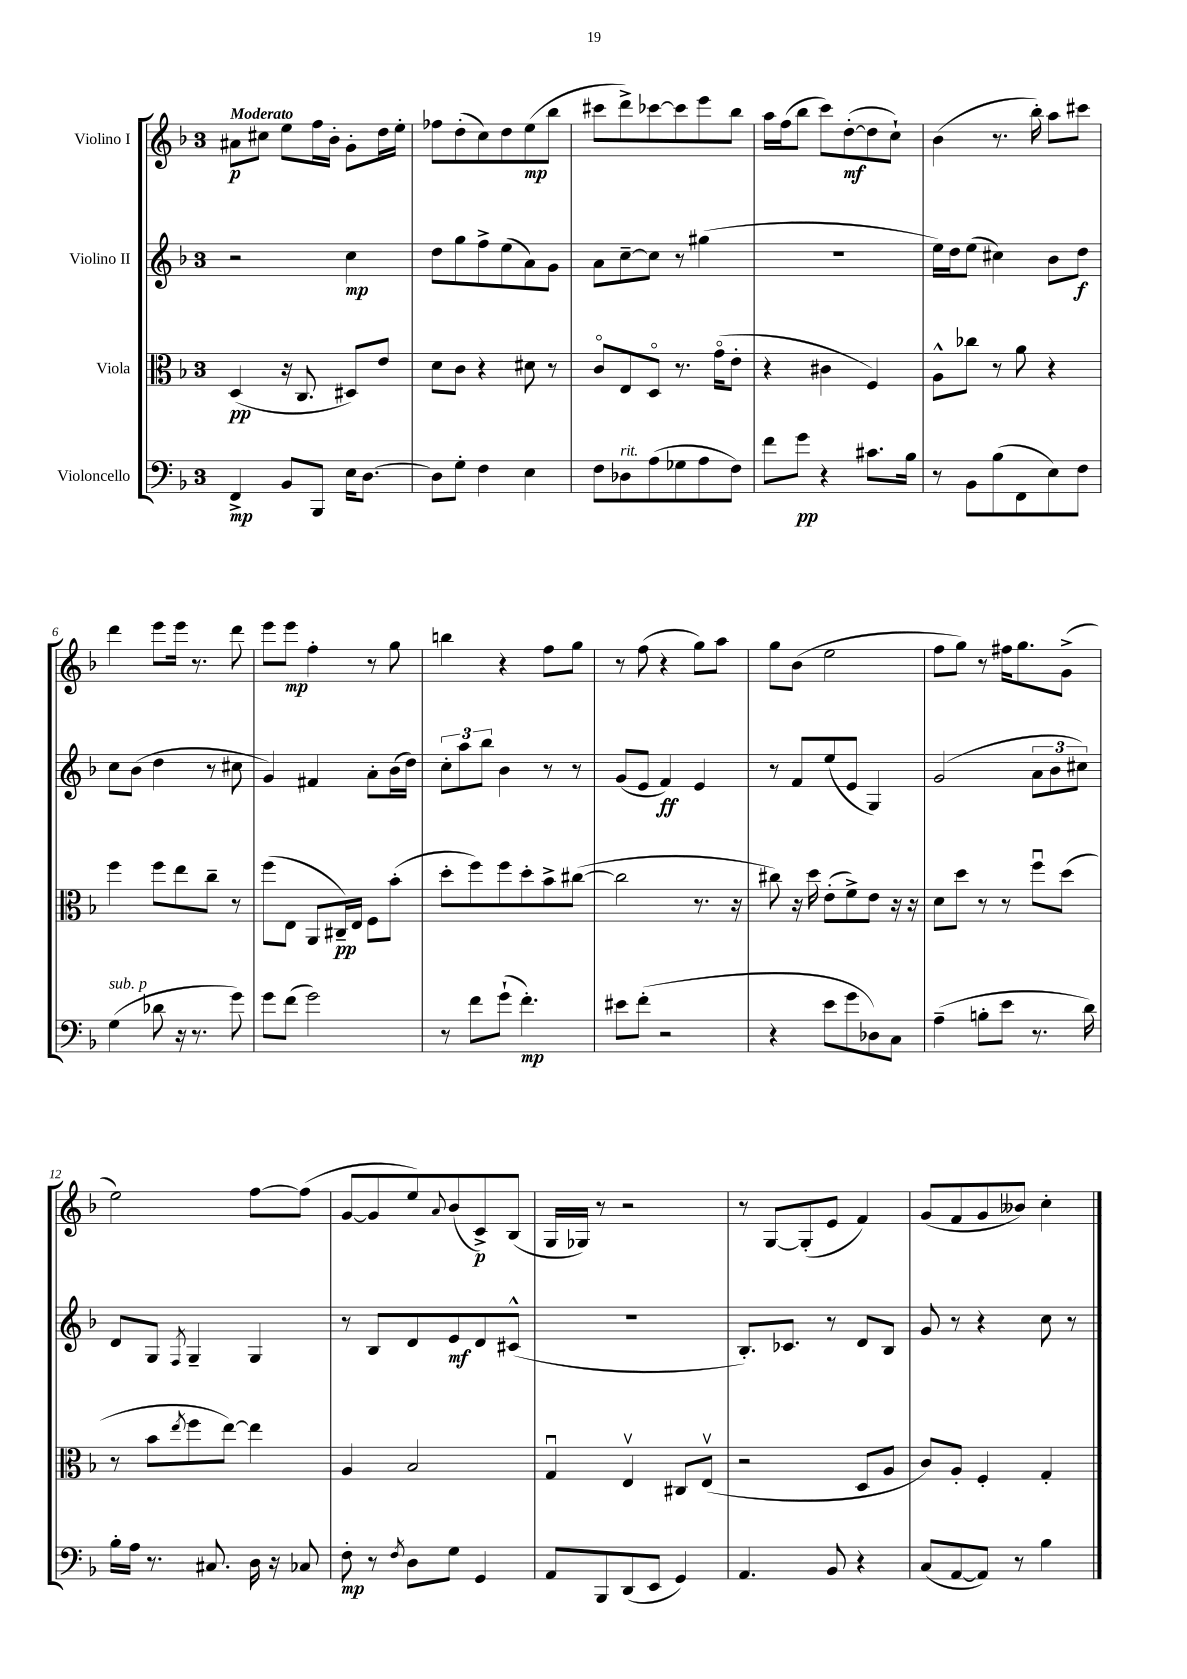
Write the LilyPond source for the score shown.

<<
\new StaffGroup <<
\new Staff = "s0" \with { instrumentName = "Violino I" } {
    \clef treble \key f \major \once \override Staff.TimeSignature.style = #'single-digit \time 3/4 \tempo "Moderato"
    ais'8\p cis''8 e''8 f''16 bes'16-. g'8-. d''16 e''16-. |
    fes''8 d''8-.( c''8) d''8 e''8\mp( bes''8 |
    cis'''8 d'''8->) ces'''8~ ces'''8 e'''8 bes''8 |
    a''16 f''16( bes''8 c'''8) d''8~-.\mf( d''8 c''8-!) |
    bes'4( r8. bes''16-.) a''8 cis'''8 |
    d'''4 e'''8 e'''16 r8. d'''8 |
    e'''8 e'''8\mp f''4-. r8 g''8 |
    b''4 r4 f''8 g''8 |
    r8 f''8( r4 g''8) a''8 |
    g''8 bes'8( e''2 |
    f''8 g''8) r8 fis''16 g''8. g'8->( |
    e''2) f''8~ f''8( |
    g'8~ g'8 e''8) \appoggiatura { a'8 } bes'8( c'8->\p) bes8( |
    g16 ges16) r8 r2 |
    r8 g8~ g8-.( e'8 f'4) |
    g'8( f'8 g'8 beses'8) c''4-. \bar "|." |
}
\new Staff = "s1" \with { instrumentName = "Violino II" } {
    \clef treble \key f \major \once \override Staff.TimeSignature.style = #'single-digit \time 3/4
    r2 c''4\mp |
    d''8 g''8 f''8-> e''8( a'8) g'8 |
    a'8 c''8~-- c''8 r8 gis''4( |
    r2. |
    e''16) d''16 e''8( cis''4) bes'8 d''8\f |
    c''8 bes'8( d''4 r8 cis''8 |
    g'4) fis'4 a'8-. bes'16( d''16) |
    \tuplet 3/2 { c''8-. a''8 bes''8 } bes'4 r8 r8 |
    g'8( e'8 f'4\ff) e'4 |
    r8 f'8 e''8( e'8 g4) |
    g'2( \tuplet 3/2 { a'8 bes'8 cis''8) } |
    d'8 g8 \acciaccatura { f8 } g4-- g4 |
    r8 bes8 d'8 e'8\mf d'8 cis'8-^( |
    R2. |
    bes8.-.) ces'8. r8 d'8 bes8 |
    g'8 r8 r4 c''8 r8 \bar "|." |
}
\new Staff = "s2" \with { instrumentName = "Viola" } {
    \clef alto \key f \major \once \override Staff.TimeSignature.style = #'single-digit \time 3/4
    d4\pp( r16 c8. dis8) e'8 |
    d'8 c'8 r4 dis'8 r8 |
    c'8\flageolet e8 d8\flageolet r8. g'16\flageolet( e'8-. |
    r4 cis'4 f4) |
    a8-^ ces''8 r8 a'8 r4 |
    f''4 f''8 e''8 c''8-- r8 |
    f''8( e8 a,8 cis16--\pp) e16 f8 bes'8-.( |
    d''8-. f''8) f''8 d''8-. bes'8-> cis''8~( |
    cis''2 r8. r16 |
    cis''8) r16 d''16 e'8-.( f'8->) e'8 r16 r16 |
    d'8 d''8 r8 r8 f''8\downbow d''8( |
    r8 bes'8 \acciaccatura { e''8 } f''8 e''8~) e''4 |
    a4 bes2 |
    g4\downbow e4\upbow cis8 e8\upbow( |
    r2 d8 a8 |
    c'8) a8-. f4-. g4-. \bar "|." |
}
\new Staff = "s3" \with { instrumentName = "Violoncello" } {
    \clef bass \key f \major \once \override Staff.TimeSignature.style = #'single-digit \time 3/4
    f,4->\mp bes,8 bes,,8 e16 d8.~ |
    d8 g8-. f4 e4 |
    f8 des8^\markup { \italic "rit." } a8( ges8 a8 f8) |
    f'8 g'8\pp r4 cis'8. bes16 |
    r8 bes,8 bes8( f,8 e8) f8 |
    g4^\markup { \italic "sub. p" }( des'8 r16 r8. g'8) |
    g'8 f'8( g'2) |
    r8 f'8 g'8-!( f'4.-.\mp) |
    eis'8 f'8-.( r2 |
    r4 e'8 g'8 des8) c8 |
    a4--( b8-. e'8 r8. d'16) |
    bes16-. a16 r8. cis8. d16 r16 ces8 |
    f8-.\mp r8 \acciaccatura { f8 } d8 g8 g,4 |
    a,8 bes,,8 d,8( e,8 g,4) |
    a,4. bes,8 r4 |
    c8( a,8~ a,8) r8 bes4 \bar "|." |
}
>>
>>
